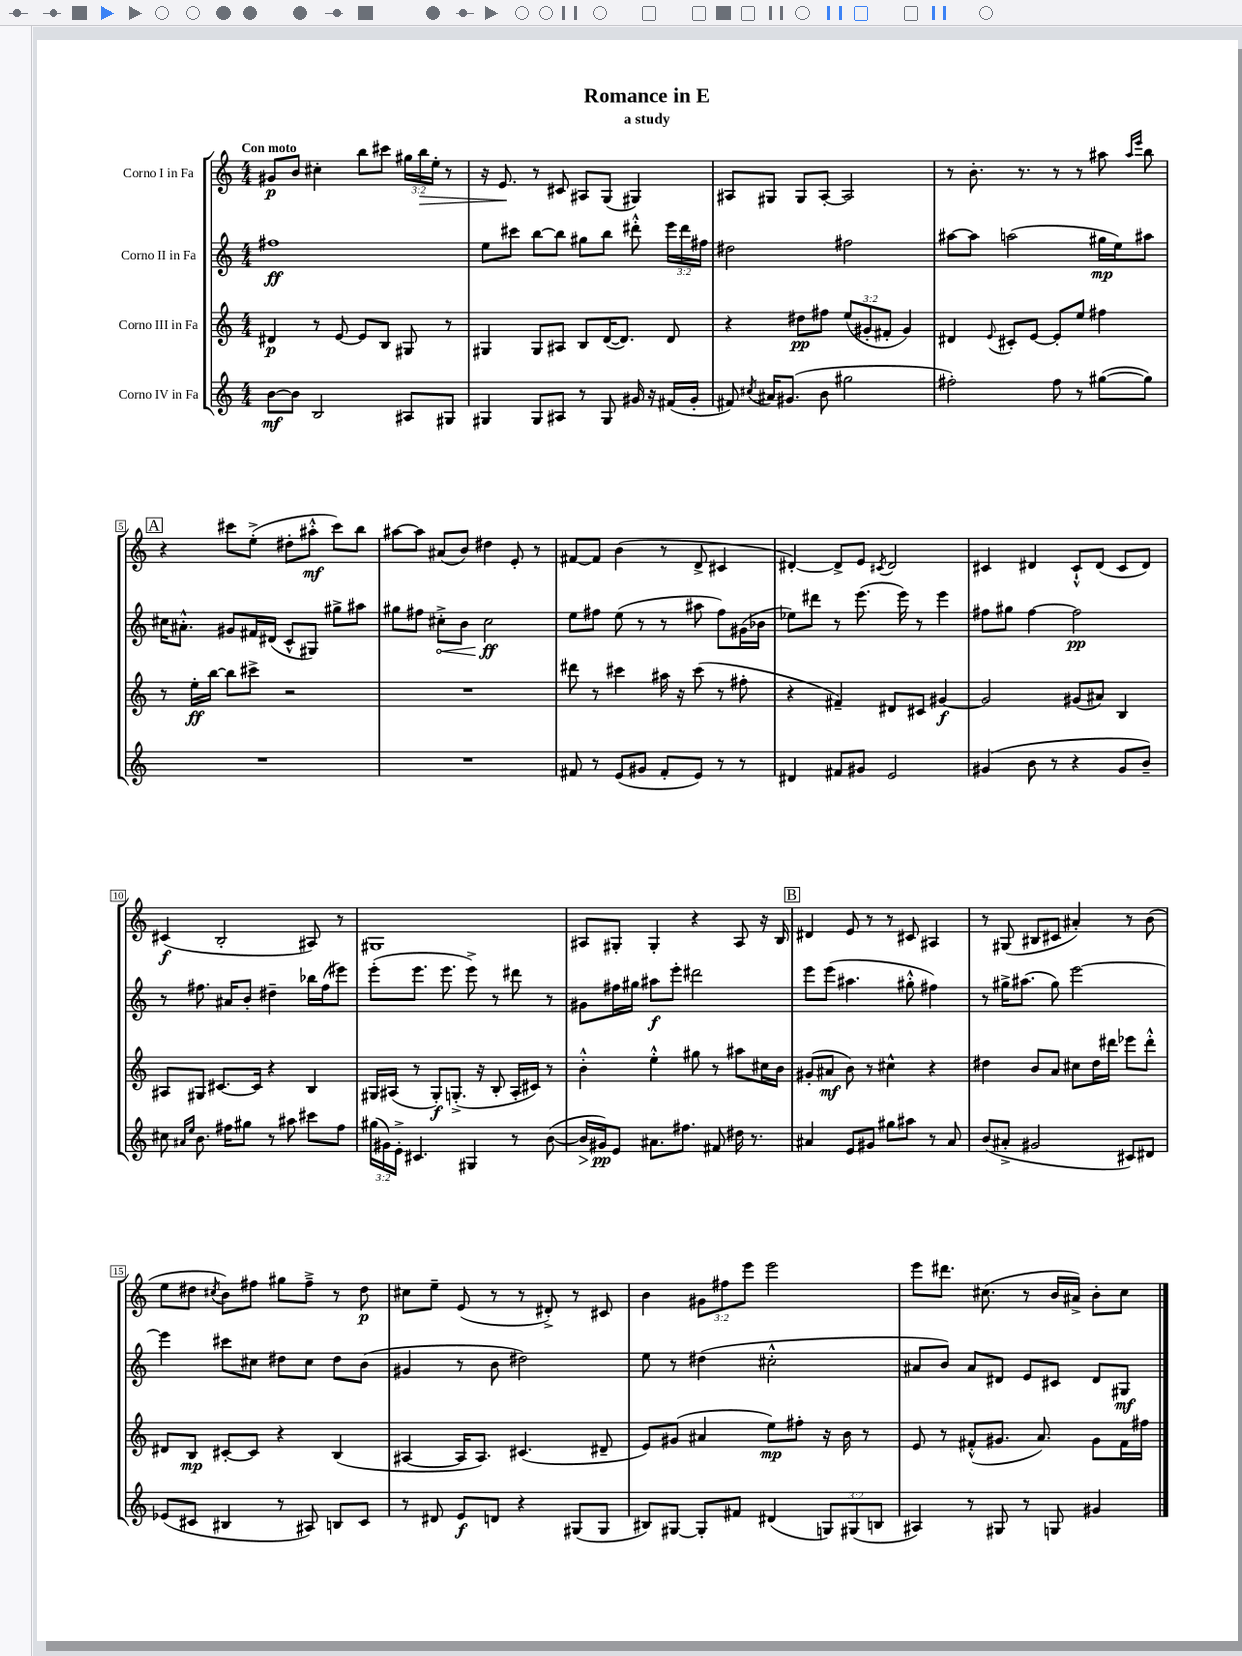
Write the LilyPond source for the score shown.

\header { title = "Romance in E" subtitle = "a study" }
<<
\new StaffGroup <<
\new Staff = "s0" \with { instrumentName = "Corno I in Fa" } {
    \clef treble \key c \major \numericTimeSignature \time 4/4 \override Staff.TupletNumber.text = #tuplet-number::calc-fraction-text \tempo "Con moto"
    \autoBeamOff gis'8[\p b'8] cis''4-. b''8[ cis'''8] \tuplet 3/2 { gis''16[ b''16\> e''16]-. } r8 |
    r16 e'8.\! r8 cis'8 ais8[ g8]( gis4) |
    ais8[ gis8] gis8[ ais8]~-. ais2 |
    r8 b'8.-. r8. r8 r8 ais''8 \grace { ais''16[ e'''16] } b''8 |
    \mark \markup { \box "A" } r4 cis'''8[ e''8]-.->( dis''8[-. ais''8]-.-^\mf cis'''8[) b''8] |
    ais''8[~ ais''8] ais'8[( b'8]) dis''4 e'8-. r8 |
    fis'8[~ fis'8] b'4( r8 d'8-> cis'4 |
    dis'4~-.) dis'8[-> e'8] \acciaccatura { cis'8 } dis'2 |
    cis'4 dis'4 cis'8[-!-^ dis'8]( cis'8[ dis'8]) |
    cis'4\f( b2-. ais8) r8 |
    gis1 |
    ais8[ gis8]-. gis4-. r4 ais8 r16 b16 |
    \mark \markup { \box "B" } dis'4 e'8 r8 r8 cis'8 ais4 |
    r8 gis8( bis8[ cis'8] ais'4-.) r8 b'8( |
    e''8[ dis''8] \acciaccatura { cis''8 } b'8[) fis''8] gis''8[ fis''8]---> r8 dis''8\p |
    cis''8[ e''8]-- e'8( r8 r8 dis'8-.->) r8 cis'8 |
    b'4 \tuplet 3/2 { gis'8[ fis''8 e'''8] } e'''2 |
    e'''8[ dis'''8.] cis''8.( r8 b'16[ ais'16]->) b'8[-. cis''8] \bar "|." |
}
\new Staff = "s1" \with { instrumentName = "Corno II in Fa" } {
    \clef treble \key c \major \numericTimeSignature \time 4/4 \override Staff.TupletNumber.text = #tuplet-number::calc-fraction-text
    \autoBeamOff fis''1\ff |
    e''8[ cis'''8] b''8[~ b''8] gis''8[ b''8] dis'''8-.-^ \tuplet 3/2 { e'''16[ dis'''16 fis''16] } |
    dis''2 fis''2 |
    ais''8[~ ais''8] a''2( gis''16[\mp e''16) ais''8] |
    \mark \markup { \box "A" } cis''16[ ais'8.]-.-^ gis'8[ fis'16 dis'16]( c'8[-^ gis8]) gis''8[-> ais''8] |
    gis''8[ fis''8] \once \override Hairpin.circled-tip = ##t cis''8[-.->\< b'8] cis''2\ff\! |
    e''8[ fis''8] e''8( r8 r8 ais''8 fis''8[) gis'16( bes'16] |
    ees''8[) dis'''8] r8 e'''8.( e'''16) r8 e'''4 |
    fis''8[ gis''8] fis''4~ fis''2\pp |
    r8 fis''8. ais'16[ b'8]-. dis''4-- bes''16[ fis''16( eis'''8]) |
    e'''8[-.( e'''8.] e'''8. e'''8->) r8 dis'''8 r8 |
    gis'8[ fis''16 gis''16] ais''8[\f e'''8]-. dis'''2 |
    \mark \markup { \box "B" } e'''8[ e'''8]( ais''4. gis''8-.-^ fis''4) |
    r8 gis''16[-> ais''8.]( gis''8) e'''2~ |
    e'''4 cis'''8[ cis''8] dis''8[ cis''8] dis''8[ b'8]( |
    gis'4 r8 b'8 dis''2) |
    e''8 r8 dis''4( cis''2-.-^ |
    ais'8[ b'8]) ais'8[ dis'8] e'8[ cis'8] dis'8[ gis8]\mf \bar "|." |
}
\new Staff = "s2" \with { instrumentName = "Corno III in Fa" } {
    \clef treble \key c \major \numericTimeSignature \time 4/4 \override Staff.TupletNumber.text = #tuplet-number::calc-fraction-text
    \autoBeamOff dis'4\p r8 e'8~ e'8[ b8] gis8 r8 |
    gis4 gis8[ ais8] b8[ d'16~( d'8.]) d'8 |
    r4 dis''8[\pp fis''8] \tuplet 3/2 { e''8[( gis'8-. fis'8]-. } gis'4) |
    dis'4 \appoggiatura { e'8 } cis'8[-. e'8]~ e'8[-. e''8] fis''4 |
    \mark \markup { \box "A" } r8 e''16[-.\ff b''16]~ b''8[ cis'''8]-> r2 |
    R1 |
    dis'''8 r8 cis'''4 ais''16 r16 cis'''8( r8 fis''8-. |
    r4 fis'4--) dis'8[ cis'8] gis'4~\f |
    gis'2 gis'8[( ais'8]) b4 |
    ais8[ gis8] cis'8.[~ cis'16] r4 b4 |
    gis16[ ais16]( r8 gis8[-.\f) g8.]-.->( r16 b8-. ais16[-. cis'16]) r8 |
    b'4-.-^ e''4-.-^ gis''8 r8 ais''8[ cis''16 b'16] |
    \mark \markup { \box "B" } gis'8[-.( ais'8]\mf b'8) r8 cis''4-^ r4 |
    dis''4 b'8[ a'8] cis''8[ dis''16 dis'''16] ees'''8[ dis'''8]-.-^ |
    dis'8[ b8]\mp cis'8[~-. cis'8] r4 b4( |
    ais4~ ais16[ ais8.]) cis'4.( dis'8-- |
    e'8[) gis'8]( ais'4 e''8[\mp) fis''8]-. r16 b'16 r8 |
    e'8 r8 fis'8[-.-^( gis'8.] a'8.) gis'8[ fis'16 fis''16] \bar "|." |
}
\new Staff = "s3" \with { instrumentName = "Corno IV in Fa" } {
    \clef treble \key c \major \numericTimeSignature \time 4/4 \override Staff.TupletNumber.text = #tuplet-number::calc-fraction-text
    \autoBeamOff b'8[~\mf b'8] b2 ais8[ gis8] |
    gis4 gis8[ ais8] r8 gis8 gis'16 r16 fis'16[( gis'16]-. |
    fis'8) \acciaccatura { cis''8 } ais'16[ gis'8.]( b'8 gis''2 |
    fis''2-.) fis''8 r8 gis''8[~( gis''8]) |
    \mark \markup { \box "A" } R1 |
    R1 |
    fis'8 r8 e'8[( gis'8] fis'8[-. e'8]) r8 r8 |
    dis'4 fis'8[ gis'8] e'2 |
    gis'4( b'8 r8 r4 gis'8[ b'8]--) |
    cis''8 \grace { ais'16[ e''16] } b'8. fis''16[ gis''8] r8 ais''8 cis'''8[ fis''8] |
    \tuplet 3/2 { gis''16[( gis'16) e'16]-.-> } cis'4. gis4 r8 b'8~( |
    b'16[\> gis'16\pp\!) e'8] ais'8.[ fis''8.] fis'8 dis''16 r8. |
    \mark \markup { \box "B" } ais'4 e'8[ gis'8] gis''8[ ais''8] r8 ais'8 |
    b'8[( ais'8]-.-> gis'2 cis'8[) dis'8] |
    ees'8[( cis'8] bis4 r8 ais8) b8[ cis'8] |
    r8 dis'8 e'8[\f d'8] r4 gis8[( gis8] |
    bis8[) gis8]~ gis8[-. fis'8] dis'4( \tuplet 3/2 { g8[) gis8( b8] } |
    ais4) r8 gis8 r8 g8 gis'4 \bar "|." |
}
>>
>>
